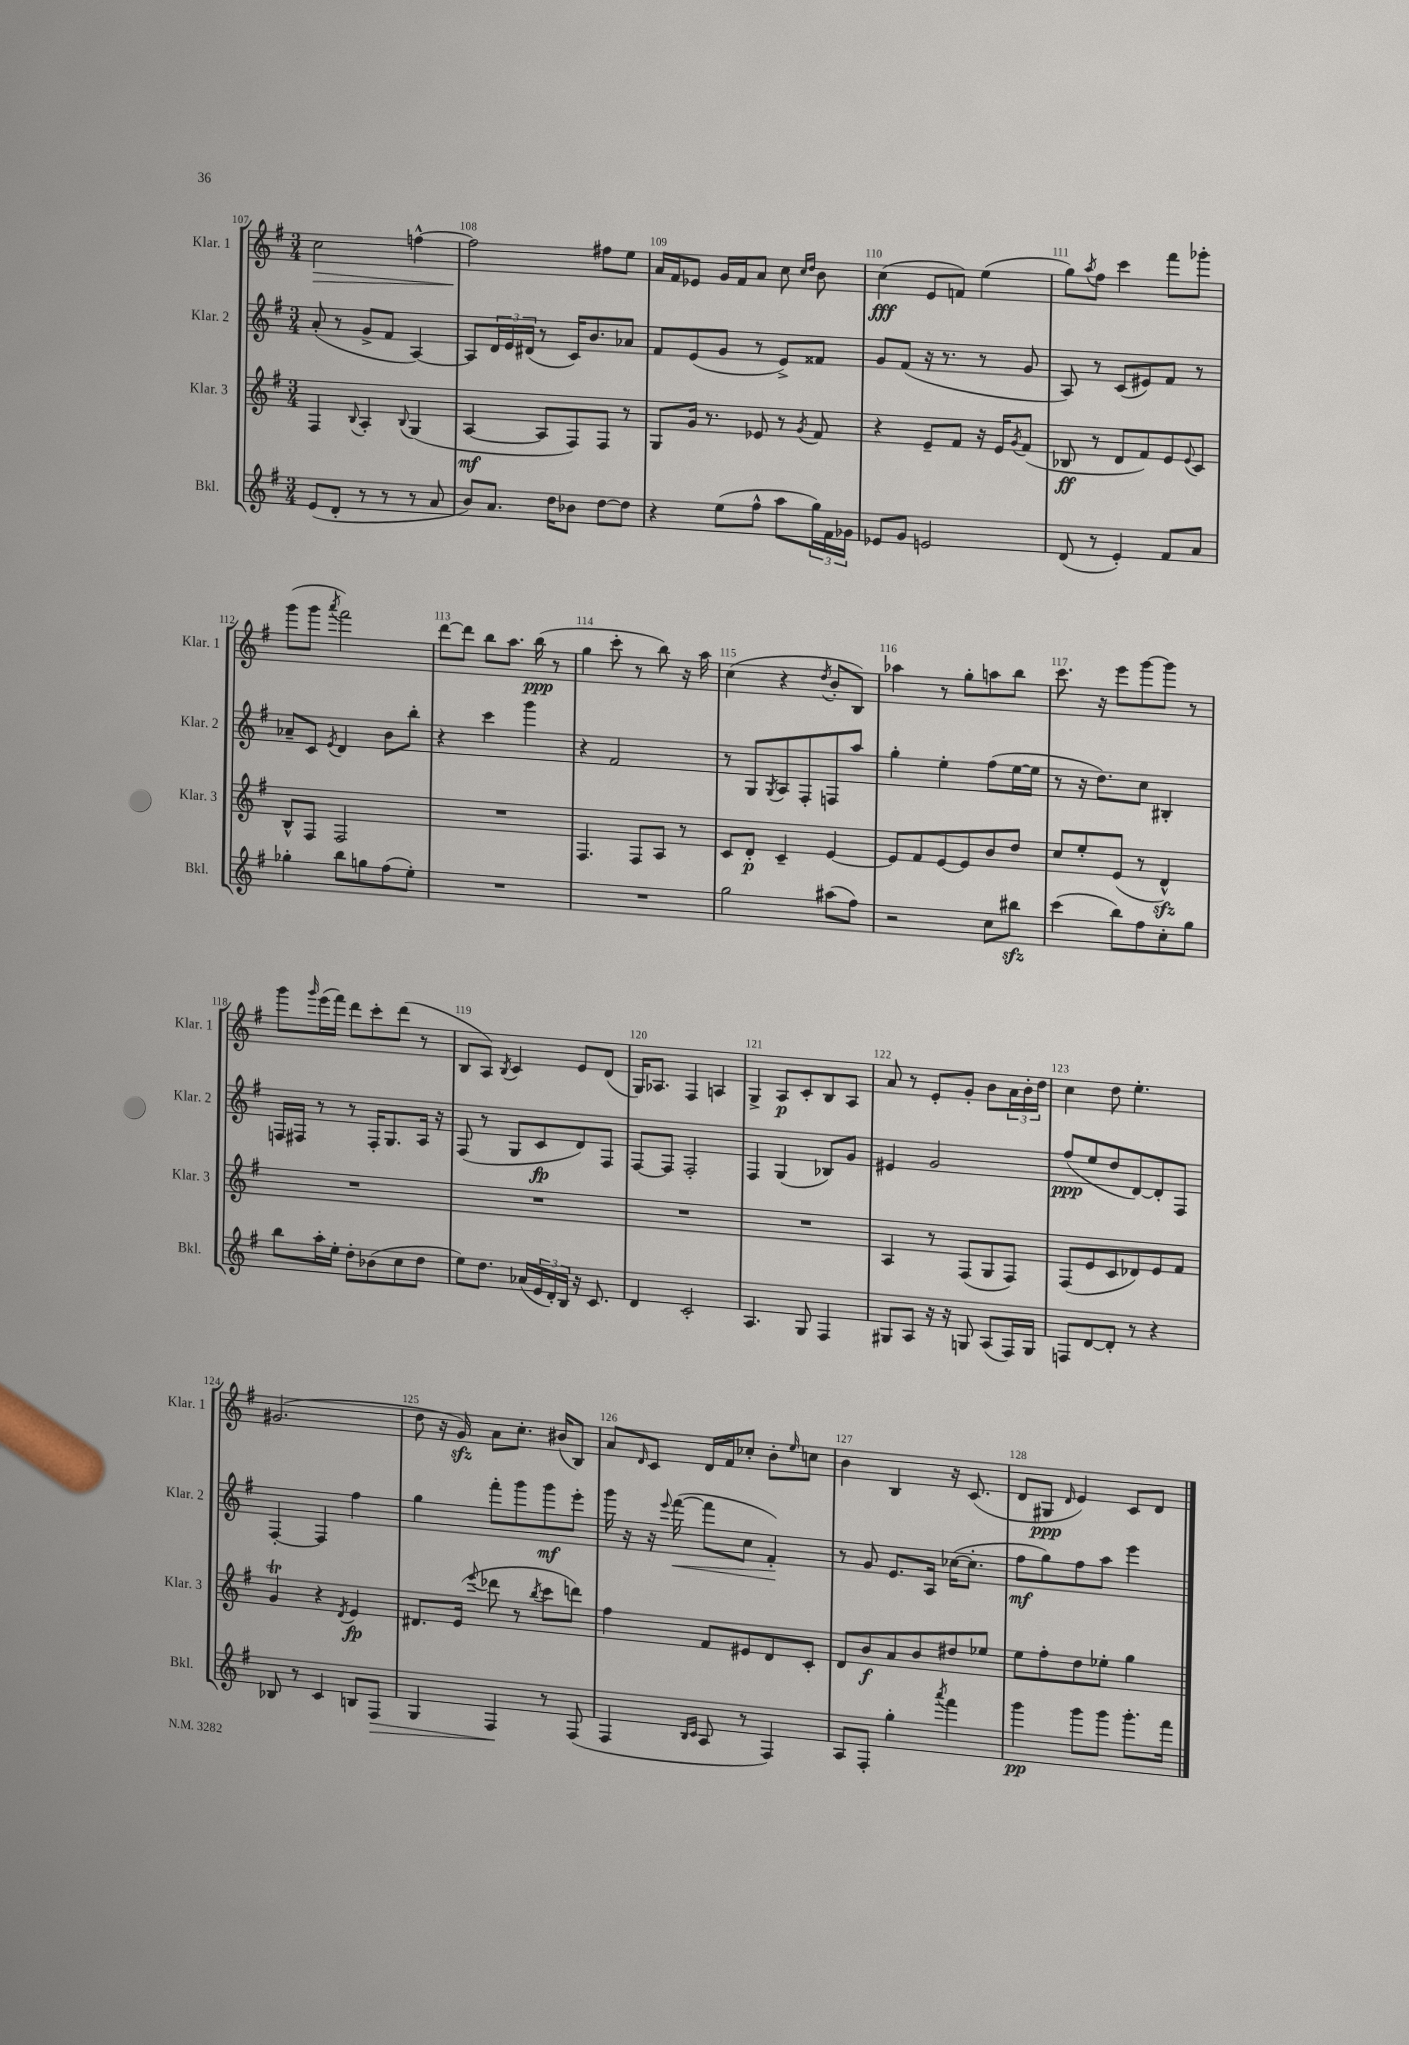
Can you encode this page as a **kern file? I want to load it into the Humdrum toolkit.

**kern	**dynam	**kern	**dynam	**kern	**dynam	**kern	**dynam
*part4	*part4	*part3	*part3	*part2	*part2	*part1	*part1
*staff4	*staff4	*staff3	*staff3	*staff2	*staff2	*staff1	*staff1
*I"Bkl.	*	*I"Klar. 3	*	*I"Klar. 2	*	*I"Klar. 1	*
*I'Bkl.	*	*I'Klar. 3	*	*I'Klar. 2	*	*I'Klar. 1	*
*clefG2	*	*clefG2	*	*clefG2	*	*clefG2	*
*k[f#]	*	*k[f#]	*	*k[f#]	*	*k[f#]	*
*M3/4	*	*M3/4	*	*M3/4	*	*M3/4	*
=107	=107	=107	=107	=107	=107	=107	=107
!	!	!	!	!	!	!	!LO:HP:b
(8e/L	.	4F#/	.	(8a'/	.	2cc\	>
8d'/J	.	.	.	8r	.	.	.
.	.	8qqB/	.	.	.	.	.
8r	.	4A'/	.	8g^/L	.	.	.
8r	.	.	.	8f#/J	.	.	.
.	.	8qqB/	.	.	.	.	.
8r	.	(4G/	.	[4A/)	.	[4ffn^^\	.
8a/	.	.	.	.	.	.	.
=108	=108	=108	=108	=108	=108	=108	=108
8b/L)	.	[4A/	mf	8A/L]	.	2ff\]	.
8.a/J	.	.	.	24d/L	.	.	.
.	.	.	.	24e/	.	.	.
.	.	.	.	(24d#X/JJ	.	.	.
.	.	8A/L]	.	8r	.	.	.
16dd\KL	.	.	.	.	.	.	.
8b-X\J	.	8F#/)	.	16c/KL)	.	.	.
.	.	.	.	8.b/	.	.	.
[8dd\L	.	8F#/J	.	.	.	8ff#X\L	]
8dd\J]	.	8r	.	8a-X/J	.	8ee\J	.
=109	=109	=109	=109	=109	=109	=109	=109
4r	.	8G/L	.	8f#/L	.	16a/LL	.
.	.	.	.	.	.	16f#/J	.
.	.	16g/Jk	.	(8e/	.	8e-X/J	.
.	.	8.r	.	.	.	.	.
(8ee\L	.	.	.	8g/J	.	16g/LL	.
.	.	.	.	.	.	16f#/J	.
8ff#^^\J	.	8e-X/	.	8r	.	8a/J	.
8aa\L	.	8r	.	8e^/L)	.	8cc\	.
.	.	.	.	.	.	16qqcc/LL	.
.	.	8qg/	.	.	.	16qqdd/JJ	.
24gg\L)	.	8f#/	.	8f##X/J	.	8b\	.
24f#\	.	.	.	.	.	.	.
24g-X\JJ	.	.	.	.	.	.	.
=110	=110	=110	=110	=110	=110	=110	=110
8e-X/L	.	4r	.	8g/L	.	(4cc\	fff
8g/J	.	.	.	(8f#/J	.	.	.
2en/	.	8e~/L	.	16r	.	8e/L	.
.	.	.	.	8.r	.	.	.
.	.	8f#/J	.	.	.	8fn/J)	.
.	.	16r	.	8r	.	(4ee\	.
.	.	16e/KL	.	.	.	.	.
.	.	8qg/	.	.	.	.	.
.	.	(8f#/J	.	8g/	.	.	.
=111	=111	=111	=111	=111	=111	=111	=111
(8d/	.	8B-X/	ff	8A/)	.	8gg\L)	.
.	.	.	.	.	.	8qaa/	.
8r	.	8r	.	8r	.	8ff#\J	.
4e'/)	.	8d/L	.	(8c/L	.	4ccc\	.
.	.	8f#/)	.	8e#X/)	.	.	.
8f#/L	.	8e/	.	8f#/J	.	8fff#\L	.
.	.	8qqe/	.	.	.	.	.
8a/J	.	8c/J	.	8r	.	8ggg-X'\J	.
!!LO:LB:g=z
=112	=112	=112	=112	=112	=112	=112	=112
4gg-X'\	.	8B^^/L	.	8a-X~/L	.	(8ggg\L	.
.	.	8F#/J	.	8c/J	.	8ggg\J	.
.	.	.	.	8qe/	.	8qaaa/	.
8bb\L	.	2F#/	.	4d/	.	2fff#\)	.
8ggn\	.	.	.	.	.	.	.
(8ff#\	.	.	.	8b\L	.	.	.
8ee'\J)	.	.	.	8bb'\J	.	.	.
=113	=113	=113	=113	=113	=113	=113	=113
2.r	.	2.r	.	4r	.	[8ddd\L	.
.	.	.	.	.	.	8ddd\J]	.
.	.	.	.	4ccc\	.	8bb\L	.
.	.	.	.	.	.	8.aa\J	.
.	.	.	.	4ggg\	.	.	.
.	.	.	.	.	.	(16bb\	ppp
.	.	.	.	.	.	8r	.
=114	=114	=114	=114	=114	=114	=114	=114
2.r	.	4.F#/	.	4r	.	4gg\	.
.	.	.	.	2f#/	.	8ccc'\	.
.	.	8F#/L	.	.	.	8r	.
.	.	8A/J	.	.	.	8bb\)	.
.	.	8r	.	.	.	16r	.
.	.	.	.	.	.	16aa\	.
=115	=115	=115	=115	=115	=115	=115	=115
2gg\	.	8c/L	.	8r	.	(4cc\	.
.	.	8d'/J	p	8G/L	.	.	.
.	.	.	.	8qG/	.	.	.
.	.	4c~/	.	8A/	.	4r	.
.	.	.	.	8F#'/	.	.	.
.	.	.	.	.	.	8qdd/	.
(8aa#X\L	.	[4e/	.	8Fn/	.	8b'/L	.
8ff#\J)	.	.	.	8aa/J	.	8B/J)	.
=116	=116	=116	=116	=116	=116	=116	=116
2r	.	8e/L]	.	4gg'\	.	4aa-X\	.
.	.	8f#/	.	.	.	.	.
.	.	[8e/	.	4ee'\	.	8r	.
.	.	8e/]	.	.	.	8gg'\L	.
8cc\L	.	8b/	.	(8ff#\L	.	8aan\	.
8bb#Xzz\J	.	8dd/J	.	[16ee\L	.	8bb\J	.
.	.	.	.	16ee\JJ]	.	.	.
=117	=117	=117	=117	=117	=117	=117	=117
(4ccc\	.	8cc/L	.	8r	.	8.ccc\	.
.	.	8ee'/	.	16r	.	.	.
.	.	.	.	8.dd\L)	.	16r	.
8bb\L)	.	(8e/J	.	.	.	8eee\L	.
8ff#\	.	8r	.	8cc\J	.	[8ggg\	.
8cc'\	.	4dzz^^/)	.	4B#X'/	.	8ggg\J]	.
8gg\J	.	.	.	.	.	8r	.
!!LO:LB:g=z
=118	=118	=118	=118	=118	=118	=118	=118
8bb\L	.	2.r	.	16Fn/LL	.	8ggg\L	.
.	.	.	.	16F#X/JJ	.	.	.
.	.	.	.	.	.	16qqggg/	.
16aa'\L	.	.	.	8r	.	(16eee\L	.
16ee'\JJ	.	.	.	.	.	16fff#\JJ)	.
8dd'\L	.	.	.	8r	.	8ddd\L	.
(8b-X\	.	.	.	16F#'/KL	.	8ccc'\	.
.	.	.	.	8.G/	.	.	.
8cc\	.	.	.	.	.	(8ddd\J	.
8dd\J	.	.	.	16A/Jk	.	8r	.
.	.	.	.	16r	.	.	.
=119	=119	=119	=119	=119	=119	=119	=119
8ee\L)	.	2.r	.	(8F#/	.	8B/L	.
8.dd\J	.	.	.	8r	.	8A/J)	.
.	.	.	.	.	.	8qB/	.
.	.	.	.	8G/L	.	4c/	.
(16a-X/LL	.	.	.	.	.	.	.
24e/	.	.	.	8c/	fp	.	.
24d'/)	.	.	.	.	.	.	.
24B/JJ	.	.	.	.	.	.	.
16r	.	.	.	8d/)	.	8e/L	.
8.c/	.	.	.	.	.	.	.
.	.	.	.	8F#/J	.	(8d/J	.
=120	=120	=120	=120	=120	=120	=120	=120
4d/	.	2.r	.	[8F#/L	.	16G/KL)	.
.	.	.	.	.	.	8.A-X/J	.
.	.	.	.	8F#/J]	.	.	.
2c'/	.	.	.	2F#'/	.	4F#/	.
.	.	.	.	.	.	4An/	.
=121	=121	=121	=121	=121	=121	=121	=121
4.A/	.	2.r	.	4F#/	.	4G^/	.
.	.	.	.	(4G/	.	8A/L	p
8G/	.	.	.	.	.	8c'/	.
4F#/	.	.	.	8B-X/L)	.	8B/	.
.	.	.	.	8g/J	.	8A/J	.
=122	=122	=122	=122	=122	=122	=122	=122
8G#X/L	.	4A/	.	4e#X/	.	8a/	.
8A/J	.	.	.	.	.	8r	.
16r	.	8r	.	2g/	.	8e'/L	.
16r	.	.	.	.	.	.	.
8Gn/	.	(8F#/L	.	.	.	8g'/J	.
(8A/L	.	8G/	.	.	.	8b\L	.
16F#/L)	.	8F#/J)	.	.	.	24a\L	.
.	.	.	.	.	.	24b'\	.
16G/JJ	.	.	.	.	.	.	.
.	.	.	.	.	.	24dd\JJ	.
=123	=123	=123	=123	=123	=123	=123	=123
8Fn/L	.	(8F#/L	.	(8ff#/L	ppp	4cc\	.
[8d/	.	8e/	.	8ee/	.	.	.
8d'/J]	.	8c/	.	8dd/	.	8dd\	.
8r	.	8d-X/)	.	[8d/)	.	4.ee'\	.
4r	.	8e/	.	8d'/]	.	.	.
.	.	8f#/J	.	8F#/J	.	.	.
!!LO:LB:g=z
=124	=124	=124	=124	=124	=124	=124	=124
8B-X/	.	4gT/	.	[4F#'/	.	(2.g#X/	.
8r	.	.	.	.	.	.	.
4c/	.	4r	.	4F#/]	.	.	.
.	.	8qd/	.	.	.	.	.
8Bn/L	.	4e/	fp	4ff#\	.	.	.
!	!LO:HP:b	!	!	!	!	!	!
8F#/J	>	.	.	.	.	.	.
=125	=125	=125	=125	=125	=125	=125	=125
4G/	.	8.d#X/L	.	4gg\	.	8dd\	.
.	.	.	.	.	.	16r	.
.	.	(16e/Jk	.	.	.	16gzz/)	.
.	.	8qqeee/	.	.	.	.	.
4F#/	.	8ddd-X\	.	8fff#'\L	.	8a\L	.
.	.	8r	.	8ggg\	.	8.cc'\J	.
.	.	8qbb/	.	.	.	.	.
8r	]	8ccc\L	.	8ggg\	mf	.	.
.	.	.	.	.	.	(16b#X/KL	.
(8F#/	.	8dddn\J)	.	8eee'\J	.	8B/J)	.
=126	=126	=126	=126	=126	=126	=126	=126
4F#/	.	4ff#\	.	16ggg\	.	8a/L	.
.	.	.	.	16r	.	.	.
.	.	.	.	.	.	16qqd/	.
.	.	.	.	16r	.	8c/J	.
.	.	.	.	8qqeee/	.	.	.
!	!	!	!	!	!LO:HP:b	!	!
.	.	.	.	([16fff#\	<	.	.
16qqB/LL	.	.	.	.	.	.	.
16qqc/JJ	.	.	.	.	.	.	.
8A/	.	8f#/L	.	8fff#\L]	.	16d/LL	.
.	.	.	.	.	.	16f#/J	.
8r	.	8e#X/	.	8cc\J	.	8cc-X'/J	.
4F#/)	.	8d/	.	4f#'/)	.	8b'\L	.
.	.	.	.	.	.	16qqee/	.
.	.	8c'/J	.	.	.	8ccn\J	.
.	.	.	.	.	[	.	.
=127	=127	=127	=127	=127	=127	=127	=127
8A/L	.	8d/L	.	8r	.	4b\	.
8F#'/J	.	8b/	f	8g/	.	.	.
4gg'\	.	8a/	.	8.e/L	.	4B/	.
.	.	8b/	.	.	.	.	.
.	.	.	.	16A/Jk	.	.	.
8qaaa/	.	.	.	.	.	.	.
4fff#\	.	8dd#X/	.	([16cc-X\KL	.	16r	.
.	.	.	.	8.cc-'\J]	.	(8.c/	.
.	.	8ee-X/J	.	.	.	.	.
=128	=128	=128	=128	=128	=128	=128	=128
4ggg\	pp	8ee\L	.	8ff#\L	mf	8d/L	.
.	.	8ff#'\	.	8gg\)	.	8G#X/J	ppp
.	.	.	.	.	.	16qqd/	.
8ggg\L	.	8dd\	.	8ff#\	.	4e/)	.
8ggg\J	.	8ee-X'\J	.	8aa\J	.	.	.
8.ggg'\L	.	4gg\	.	4eee\	.	8c/L	.
.	.	.	.	.	.	8d/J	.
16fff#\Jk	.	.	.	.	.	.	.
==	==	==	==	==	==	==	==
*-	*-	*-	*-	*-	*-	*-	*-
